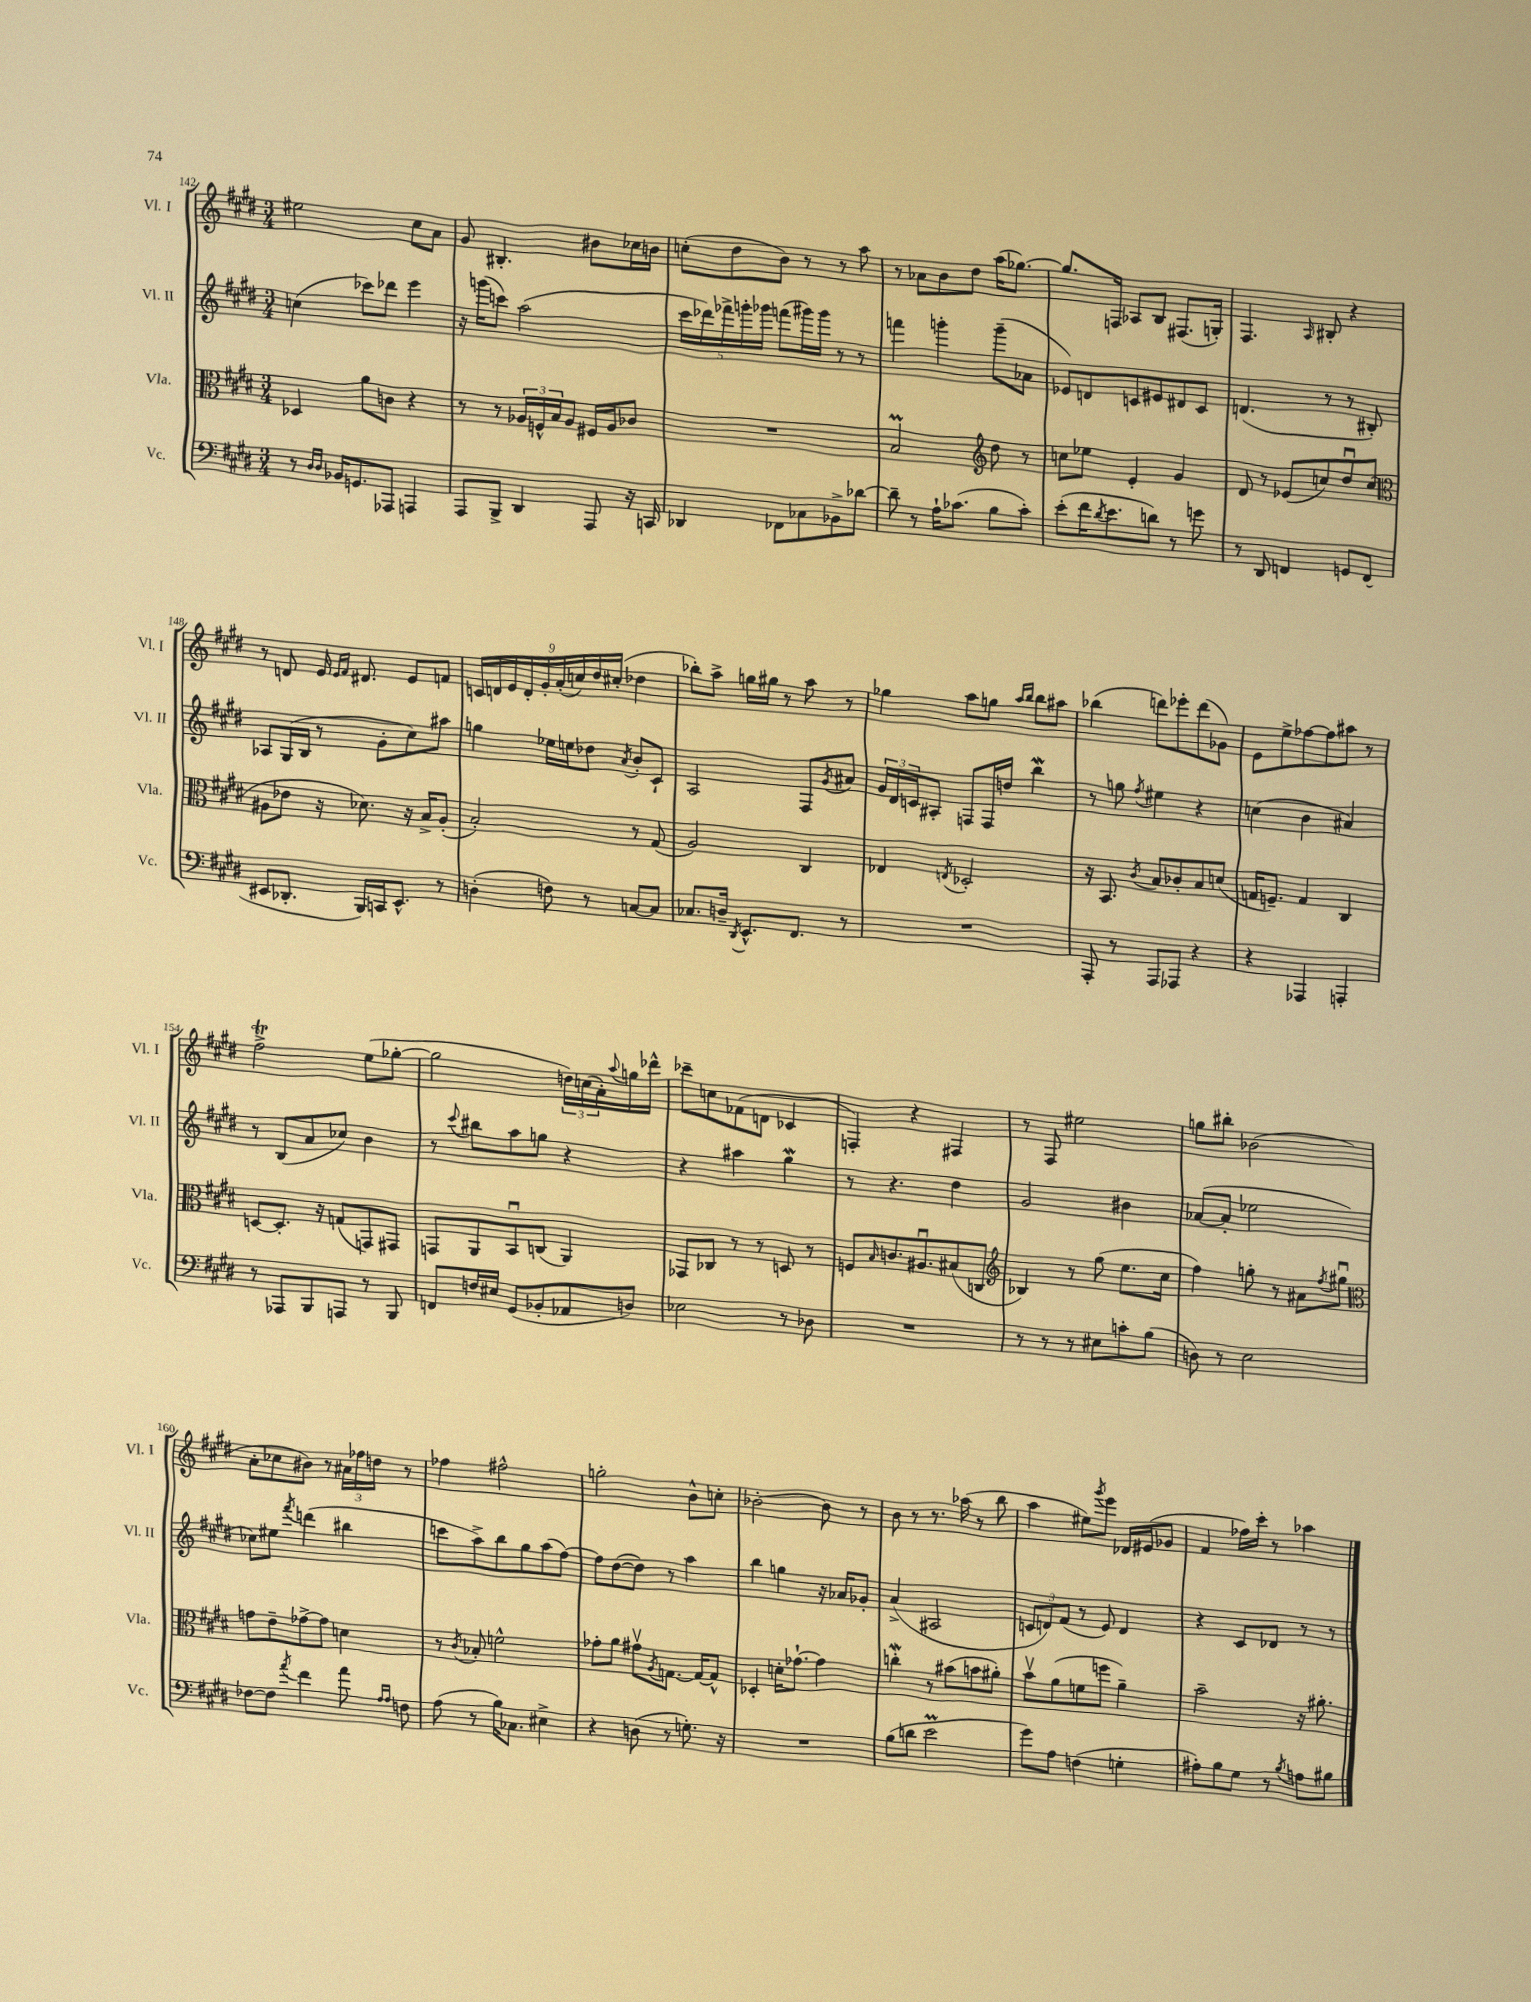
<<
\new StaffGroup <<
\new Staff = "s0" \with { instrumentName = "Vl. I" shortInstrumentName = "Vl. I" } {
    \clef treble \key e \major \numericTimeSignature \time 3/4
    eis''2 cis''8 a'8 |
    gis'8 bis4.-. bis'8 ces''16 b'16 |
    c''8-.( dis''8 b'8) r8 r8 a''8 |
    r8 aes'8 b'8 dis''8 a''16( ges''8.~) |
    ges''8. f16 aes8 b8 fis8.( g16-.) |
    fis4. \grace { a16 } bis8-. r4 |
    r8 d'8 e'16 \grace { e'16 fis'16 } dis'8. e'8 f'8 |
    \tuplet 9/8 { c'16 d'16 e'16 d'16-. gis'16-. a'16-.( c''16) dis''16 cis''16-.( } des''4 |
    bes''8-.) a''8-> g''16 gis''16 r8 a''8 r8 |
    ges''4 a''8 g''8 \grace { a''16 b''16 } b''8 ais''8 |
    bes''4( d'''8) ees'''8-. d'''8( ges'8) |
    e'8 e''8-> fes''8~ fes''8 ais''8 r8 |
    fis''2->\trill e''8( ges''8~-. |
    ges''2 \tuplet 3/2 { d''16) c''16( a'16-.) } \appoggiatura { a''8 } g''16 des'''16-^ |
    ces'''8-- c''8 fes'8( d'8 ces'4 |
    f4-.) r4 fis4 |
    r8 fis8 eis''2 |
    g''8 bis''8-. bes'2( |
    a'8-. ces''8 bis'8) r8 \tuplet 3/2 { ais'16 fes''16 d''16 } r8 |
    fes''4 fis''2-^ |
    g''2-. b'8-^ c''8-. |
    bes'2~-. bes'8 r8 |
    b'8 r8 r8. aes''16( r8 b''8 |
    a''4 eis''8) \acciaccatura { gis'''8 } e'''8 des'16 eis'16( ges'8 |
    fis'4 fes''16) cis'''16-. r8 aes''4 \bar "|." |
}
\new Staff = "s1" \with { instrumentName = "Vl. II" shortInstrumentName = "Vl. II" } {
    \clef treble \key e \major \numericTimeSignature \time 3/4
    c''4( ces'''8) des'''8 e'''4 |
    r16 g'''16( c'''8) a''2( |
    \tuplet 5/4 { cis'''16 des'''16) fes'''16-> g'''16-. ges'''16 } f'''8( gis'''16) gis'''16 r8 r8 |
    f'''4 g'''4-. g'''8--( aes'8 |
    ees'8) d'8 c'8 eis'8 dis'8 c'8 |
    d'4.( r8 r8 bis8-.) |
    aes8 gis16( b16 r8 gis'8-. cis''8) ais''8 |
    g''4 ees''16 e''16 des''8 \acciaccatura { a'8 } b'8-. cis'8-! |
    a2 fis8 \acciaccatura { gis'8 } ais'8 |
    \tuplet 3/2 { gis'16 dis'16 c'16 } ais8-. f8 f16 d''16 b''4\mordent |
    r8 g''8 \acciaccatura { fis''8 } eis''4 r4 |
    c''4( b'4 ais'4) |
    r8 b8( a'8 ces''8) b'4 |
    r8 \appoggiatura { cis'''8 } bis''8 a''8 g''8 r4 |
    r4 ais''4 gis''4\mordent |
    r8 r4. dis''4 |
    gis'2 bis'4 |
    aes'8~( aes'8-. ees''2 |
    ces''8) eis''8 \acciaccatura { fis'''8 } d'''4( bis''4 |
    c'''8 a''8->) b''8 gis''8 a''8( fis''8~) |
    fis''8 dis''8~( dis''8) r8 a''4 |
    b''4 g''4 r16 aes'16 ges'8-. |
    a'4->( ais2 |
    \tuplet 3/2 { c'8 d'8) fis'8( } r8 e'8) d'4 |
    r4 cis'8 des'8 r8 r8 \bar "|." |
}
\new Staff = "s2" \with { instrumentName = "Vla." shortInstrumentName = "Vla." } {
    \clef alto \key e \major \numericTimeSignature \time 3/4
    des4 a'8 c'8 r4 |
    r8 r8 \tuplet 3/2 { aes16 f16-^ b16 } aes8 fis16 aes16 ces'8 |
    R2. |
    b2\prall \clef treble dis''8 r8 |
    c''8 ees''8 e'4-. gis'4 |
    dis'8 r8 ees'8( c''8) dis''8\downbow c''8( |
    \clef alto ais8 ees'8 r16 des'8.) r16 b16-> ais8-.( |
    b2-.) r8 gis8( |
    a2) cis4 |
    ees4 \acciaccatura { e8 } des2-. |
    r16 b,8. \acciaccatura { cis'8 } b8 ces'8-. b8 d'8( |
    g16 f8.--) g4 cis4 |
    d8~ d8.-. r16 g8( g,8) gis,8 |
    g,8 a,8 b,8\downbow c8( a,4) |
    ges,8 ces8 r8 r8 d8 r8 |
    f8 \grace { b16 } c'8. ais8.\downbow bis8( c8 |
    \clef treble bes4) r8 gis''8( e''8. cis''16 |
    fis''4) g''8-. r8 ais'8 \acciaccatura { fis''8 } gis''8\downbow |
    \clef alto g'8 e'8-- ges'8~-> ges'8 d'4 |
    r8 \acciaccatura { cis'8 } bes8-. f'2-^ |
    ges'8-. a'8 gis'8\upbow \acciaccatura { a8 } g8.~ g16~ g8-^ |
    des4-. d'16-. ges'8.~-! ges'4 |
    c''4-.\mordent r8 bis'8( b'8 ais'8-.) |
    b'8\upbow a'8( f'8 f''8 a'4--) |
    b'2-- r16 ais'8.-. \bar "|." |
}
\new Staff = "s3" \with { instrumentName = "Vc." shortInstrumentName = "Vc." } {
    \clef bass \key e \major \numericTimeSignature \time 3/4
    r8 \grace { dis16 dis16 } bes,16 g,8. aes,,8 a,,4 |
    a,,8 b,,8-> dis,4 a,,8 r16 c,16 |
    des,4 fes,8 ces8 bes,8-> des'8~ |
    des'8-- r8 a16-! ces'8.( b8 ces'8-.) |
    e'8-.( fis'16 \acciaccatura { dis'8 } e'8. d'8) r8 g'8 |
    r8 dis,8 f,4 g,8 f,8( |
    eis,8 des,8.-. b,,16) c,16 eis,8.-^ r8 |
    d4-.( f8) r8 c8~ c8 |
    ces8. d16-- \acciaccatura { dis,8 } e,8.-^ fis,8. r8 |
    R2. |
    a,,8-. r8 a,,8 aes,,8 r4 |
    r4 aes,,4 a,,4-. |
    r8 aes,,8 b,,8 a,,8 r8 b,,8 |
    f,8 f16 eis16 gis,8( bes,8-. aes,8 d8) |
    ees2 r8 des8 |
    R2. |
    r8 r8 r8 eis8 c'8-. b8( |
    d8) r8 e2 |
    fes8~ fes8 \acciaccatura { a'8 } fis'4 a'8 \grace { a16 a16 } f8 |
    a8( r8 b16) ces8. eis4-> |
    r4 d8( r8 g8.-.) r16 |
    R2. |
    b8( d'8 e'2\prall |
    gis'8) a8 f4( g4-. |
    ais8-.) b8 gis8 r8 \acciaccatura { b8 } a8 bis8 \bar "|." |
}
>>
>>
\layout { \context { \Score currentBarNumber = #142 } }
